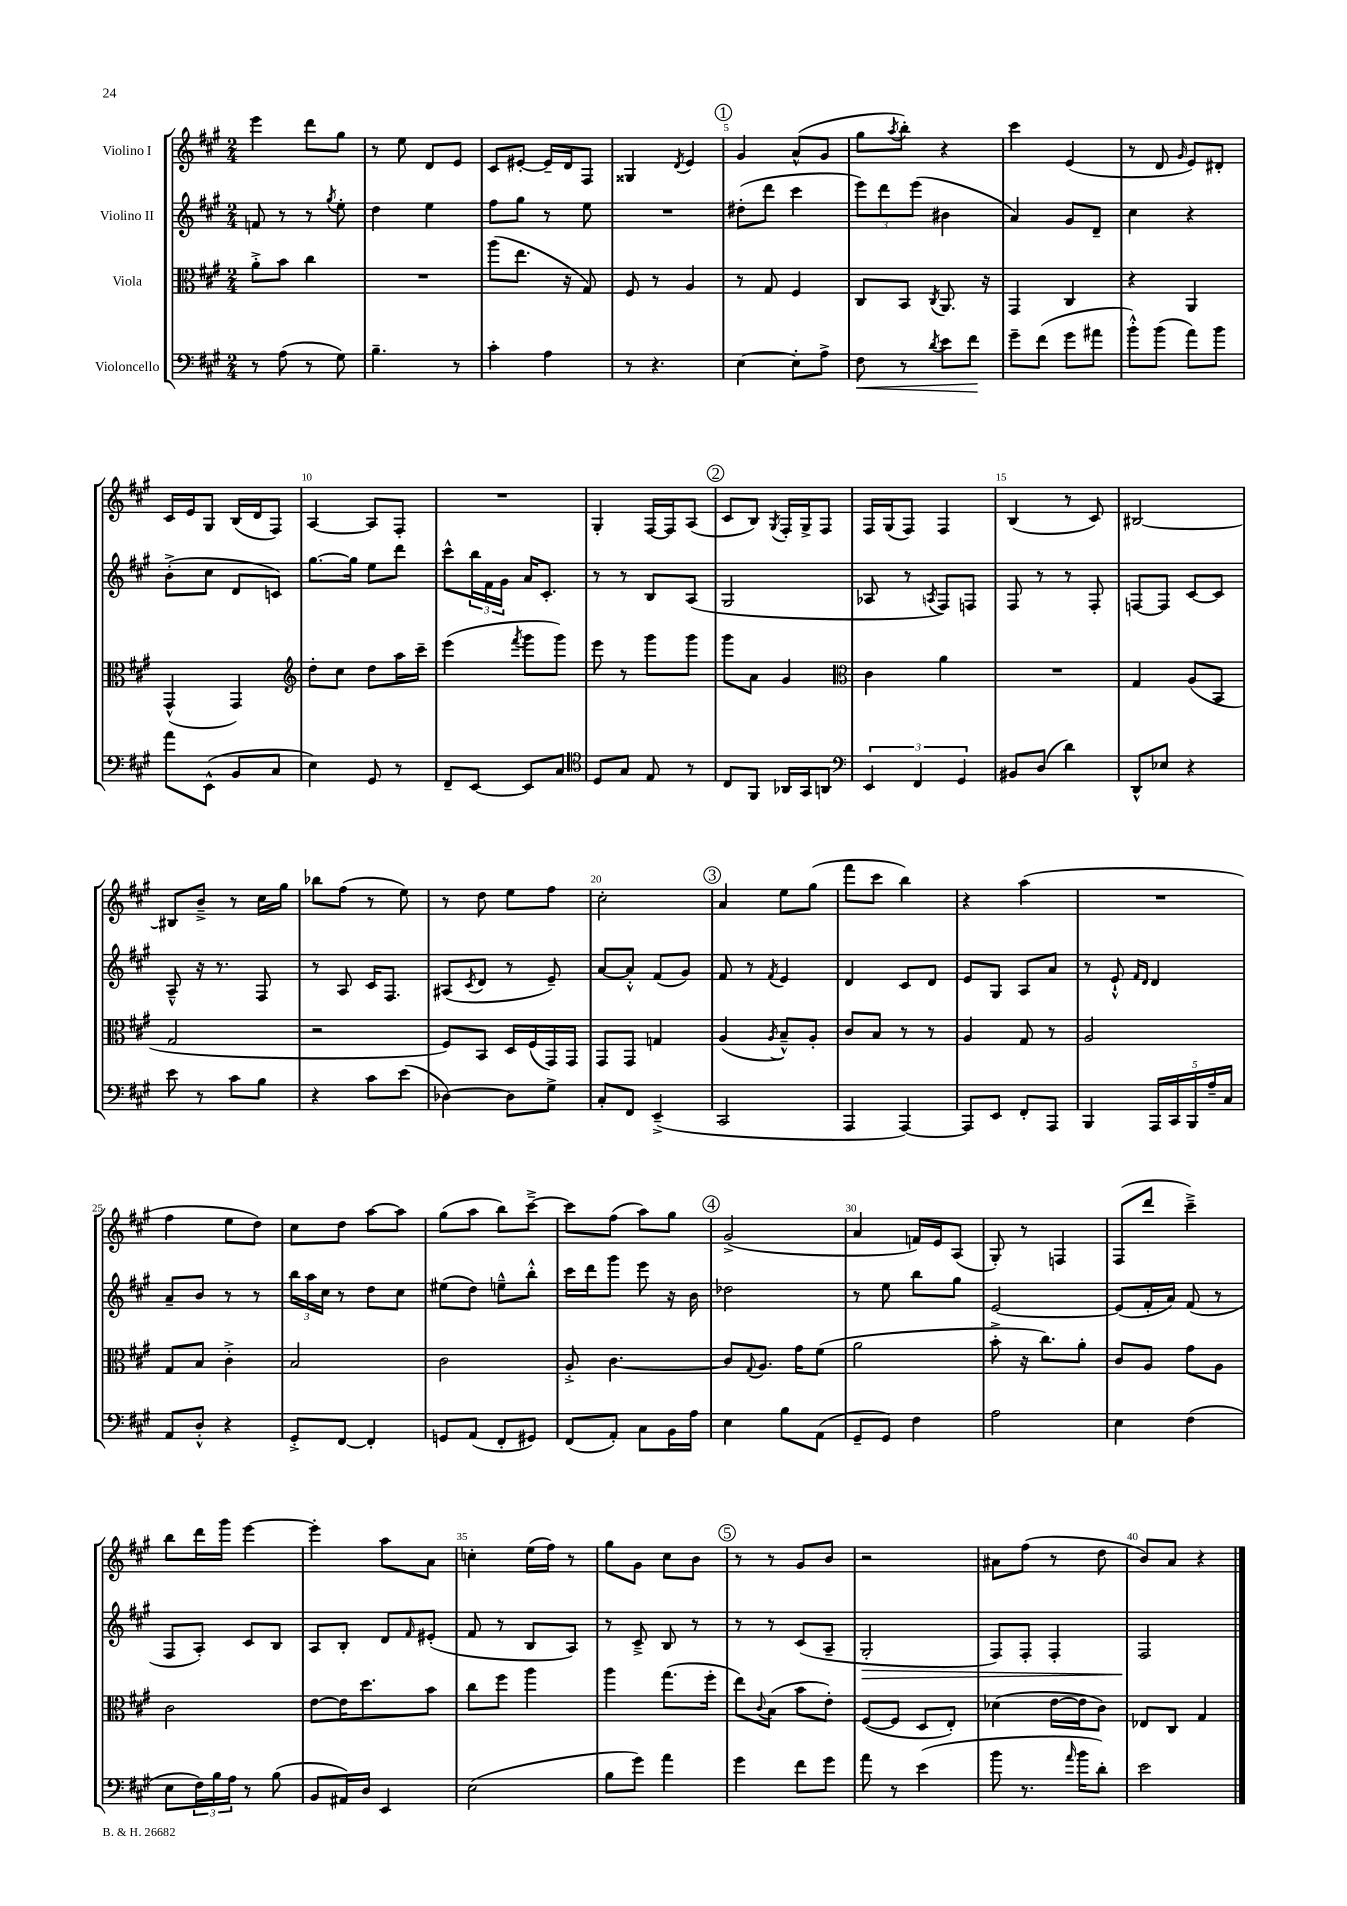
<<
\new StaffGroup <<
\new Staff = "s0" \with { instrumentName = "Violino I" } {
    \clef treble \key a \major \numericTimeSignature \time 2/4
    e'''4 d'''8 gis''8 |
    r8 e''8 d'8 e'8 |
    cis'8 eis'8~-. eis'16-- d'16 fis8 |
    gisis4 \acciaccatura { d'8 } e'4 |
    \mark \markup { \circle "1" } gis'4 a'8-^( gis'8 |
    gis''8 \acciaccatura { a''8 } b''8-.) r4 |
    cis'''4 e'4( |
    r8 d'8 \grace { gis'16 } e'8) dis'8-. |
    cis'16 e'16 gis8 b16( d'16 fis8) |
    a4~ a8 fis8-. |
    R2 |
    gis4-. fis16~ fis16 a8( |
    \mark \markup { \circle "2" } cis'8 b8) \acciaccatura { gis8 } fis16-. gis16-> fis8 |
    fis16 gis16( fis8) fis4 |
    b4( r8 cis'8) |
    bis2~ |
    bis8 b'8---> r8 cis''16 gis''16 |
    bes''8 fis''8( r8 e''8) |
    r8 d''8 e''8 fis''8 |
    cis''2-. |
    \mark \markup { \circle "3" } a'4 e''8 gis''8( |
    fis'''8 cis'''8 b''4) |
    r4 a''4( |
    R2 |
    fis''4 e''8 d''8) |
    cis''8 d''8 a''8~ a''8 |
    gis''8( a''8 b''8) cis'''8~---> |
    cis'''8 fis''8( a''8) gis''8 |
    \mark \markup { \circle "4" } gis'2->( |
    a'4 f'16) e'16 a8( |
    gis8-.) r8 f4 |
    fis8( d'''8 cis'''4--->) |
    b''8 d'''16 gis'''16 e'''4~ |
    e'''4-. a''8 a'8 |
    c''4-. e''16( fis''16) r8 |
    gis''8 gis'8 cis''8 b'8 |
    \mark \markup { \circle "5" } r8 r8 gis'8 b'8 |
    r2 |
    ais'8 fis''8( r8 d''8 |
    b'8) a'8 r4 \bar "|." |
}
\new Staff = "s1" \with { instrumentName = "Violino II" } {
    \clef treble \key a \major \numericTimeSignature \time 2/4
    f'8 r8 r8 \acciaccatura { gis''8 } e''8-. |
    d''4 e''4 |
    fis''8 gis''8 r8 e''8 |
    R2 |
    \mark \markup { \circle "1" } dis''8-.( d'''8 cis'''4 |
    \tuplet 3/2 { e'''8) d'''8 e'''8( } bis'4 |
    a'4) gis'8 d'8-- |
    cis''4 r4 |
    b'8-.->( cis''8 d'8 c'8) |
    gis''8.~ gis''16 e''8 d'''8 |
    cis'''8-^ \tuplet 3/2 { b''16 fis'16 gis'16 } a'16 cis'8.-. |
    r8 r8 b8 a8( |
    \mark \markup { \circle "2" } gis2 |
    aes8 r8 \acciaccatura { a8 } fis8) f8 |
    fis8 r8 r8 fis8-. |
    f8~ f8 cis'8~ cis'8 |
    a8---^ r16 r8. fis8 |
    r8 a8 cis'16 fis8. |
    ais8( \acciaccatura { cis'8 } d'8 r8 e'8--) |
    a'8~ a'8-.-^ fis'8( gis'8) |
    \mark \markup { \circle "3" } fis'8 r8 \acciaccatura { fis'8 } e'4 |
    d'4 cis'8 d'8 |
    e'8 gis8 a8 a'8 |
    r8 e'8-!-^ \grace { fis'16 d'16 } d'4 |
    a'8-- b'8 r8 r8 |
    \tuplet 3/2 { b''16 a''16 cis''16 } r8 d''8 cis''8 |
    eis''8( d''8) e''8---^ b''8-.-^ |
    cis'''16 d'''16 gis'''8 e'''8 r16 b'16 |
    \mark \markup { \circle "4" } des''2 |
    r8 e''8 b''8 gis''8 |
    e'2~ |
    e'8( fis'16-. a'16) fis'8( r8 |
    fis8 a8-.) cis'8 b8 |
    a8 b8-. d'8 \grace { fis'16 } eis'8-.( |
    fis'8 r8 b8 a8) |
    r8 cis'8---> b8 r8 |
    \mark \markup { \circle "5" } r8 r8 cis'8( a8-- |
    gis2-.\> |
    fis8) fis8-. fis4-. |
    fis2\! \bar "|." |
}
\new Staff = "s2" \with { instrumentName = "Viola" } {
    \clef alto \key a \major \numericTimeSignature \time 2/4
    a'8-.-> b'8 cis''4 |
    R2 |
    a''8( e''8. r16 gis8) |
    fis8 r8 a4 |
    \mark \markup { \circle "1" } r8 gis8 fis4 |
    cis8 b,8 \acciaccatura { cis8 } a,8. r16 |
    gis,4 cis4 |
    r4 a,4 |
    gis,4-^( gis,4) |
    \clef treble d''8-. cis''8 d''8 a''16 cis'''16-- |
    e'''4( \acciaccatura { fis'''8 } gis'''8 gis'''8) |
    e'''8 r8 gis'''8 gis'''8 |
    \mark \markup { \circle "2" } gis'''8 a'8 gis'4 |
    \clef alto cis'4 a'4 |
    R2 |
    gis4 a8( b,8 |
    gis2 |
    r2 |
    fis8) b,8 d16 fis16( gis,16) gis,16 |
    gis,8 gis,8 g4 |
    \mark \markup { \circle "3" } a4( \acciaccatura { a8 } b8---^) a8-. |
    cis'8 b8 r8 r8 |
    a4 gis8 r8 |
    a2 |
    gis8 b8 cis'4-.-> |
    b2 |
    cis'2 |
    a8-.-> cis'4.~ |
    \mark \markup { \circle "4" } cis'8 \appoggiatura { gis8 } a8. gis'16 fis'8( |
    a'2 |
    b'8-.-> r16 cis''8.) a'8-. |
    cis'8 a8 gis'8 a8 |
    cis'2 |
    e'8~ e'16 d''8. b'8 |
    cis''8 fis''8 a''4 |
    a''4 gis''8.( fis''16-. |
    \mark \markup { \circle "5" } e''8) \appoggiatura { cis'8 } b8( b'8 e'8-.) |
    fis8~( fis8 d8 e8-.) |
    des'4( e'16~ e'16 cis'8) |
    ees8 cis8 gis4 \bar "|." |
}
\new Staff = "s3" \with { instrumentName = "Violoncello" } {
    \clef bass \key a \major \numericTimeSignature \time 2/4
    r8 a8( r8 gis8) |
    b4.-- r8 |
    cis'4-. a4 |
    r8 r4. |
    \mark \markup { \circle "1" } e4~ e8-. a8-> |
    fis8\< r8 \acciaccatura { d'8 } e'8 fis'8\! |
    gis'8-- fis'8( gis'8 ais'8 |
    b'8-.-^) b'8( a'8) b'8 |
    a'8 e,8-^( b,8 cis8 |
    e4) gis,8 r8 |
    fis,8-- e,8~ e,8 cis8 |
    \clef tenor d8 gis8 e8 r8 |
    \mark \markup { \circle "2" } cis8 fis,8 aes,16 gis,16 a,8 |
    \clef bass \tuplet 3/2 { e,4 fis,4 gis,4 } |
    bis,8 d8( d'4) |
    d,8-^ ees8 r4 |
    e'8 r8 cis'8 b8 |
    r4 cis'8 e'8( |
    des4~) des8 gis8-> |
    cis8-. fis,8 e,4--->( |
    \mark \markup { \circle "3" } cis,2 |
    a,,4 a,,4~) |
    a,,8 e,8 fis,8-. a,,8 |
    b,,4 \tuplet 5/4 { a,,16 cis,16 b,,16 a16-- cis16 } |
    a,8 d8-.-^ r4 |
    gis,8-.-> fis,8~ fis,4-. |
    g,8 a,8( fis,8-. gis,8) |
    fis,8( a,8-.) cis8 b,16 a16 |
    \mark \markup { \circle "4" } e4 b8 a,8( |
    gis,8-- gis,8) fis4 |
    a2 |
    e4 fis4( |
    e8 \tuplet 3/2 { fis16) b16 a16 } r8 b8( |
    b,8 ais,16) d16 e,4 |
    e2( |
    b8 gis'8) a'4 |
    \mark \markup { \circle "5" } gis'4 fis'8 gis'8 |
    a'8 r8 e'4( |
    b'8 r8. \grace { a'16 } b'16 d'8-.) |
    e'2 \bar "|." |
}
>>
>>
\layout { \context { \Score \override BarNumber.break-visibility = ##(#f #t #t) barNumberVisibility = #(every-nth-bar-number-visible 5) } }
